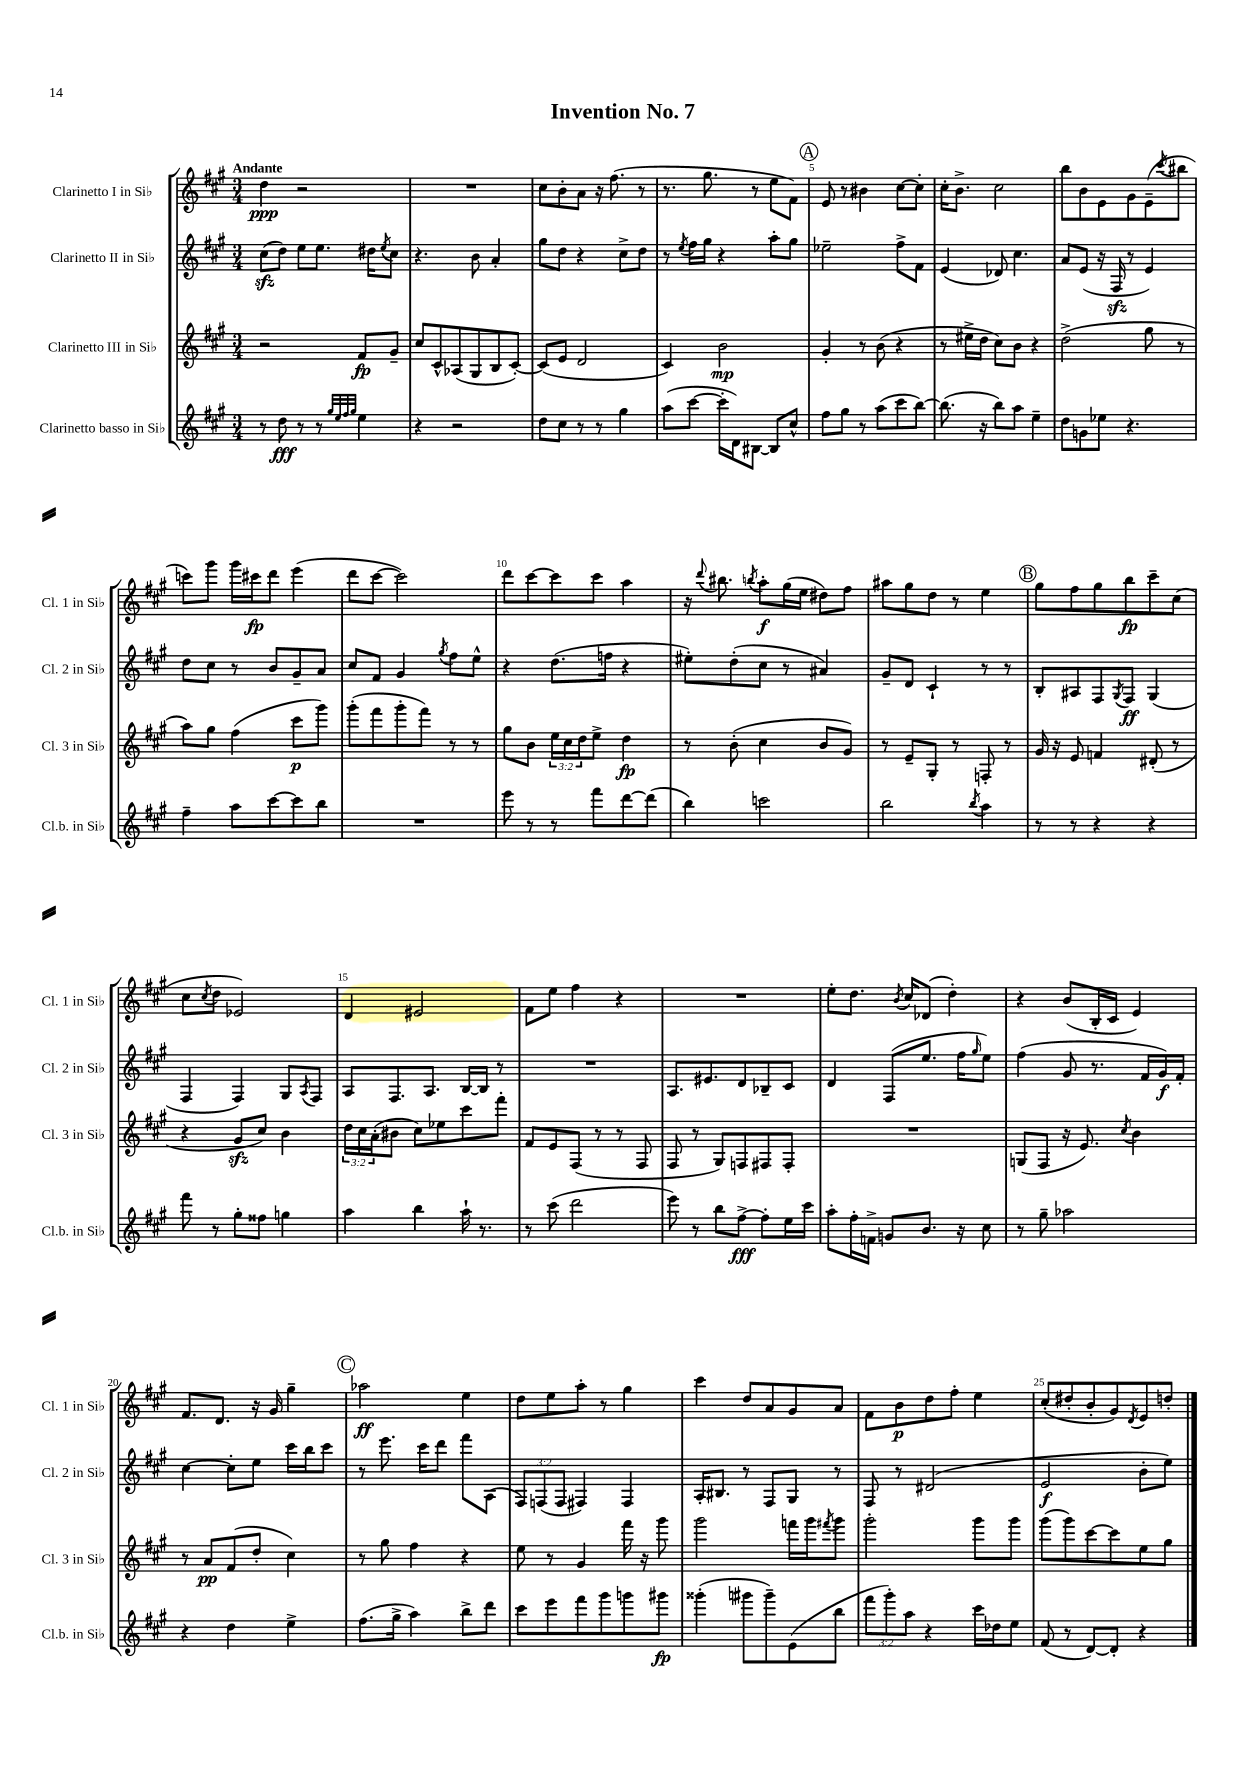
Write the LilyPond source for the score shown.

\header { title = "Invention No. 7" }
<<
\new StaffGroup <<
\new Staff = "s0" \with { instrumentName = "Clarinetto I in Sib" shortInstrumentName = "Cl. 1 in Sib" } {
    \clef treble \key a \major \numericTimeSignature \time 3/4 \tempo "Andante"
    d''4\ppp r2 |
    R2. |
    cis''8 b'8-. a'8 r16 fis''8.( r8 |
    r8. gis''8. r8 e''8 fis'8) |
    \mark \markup { \circle "A" } e'8 r8 bis'4 cis''8~ cis''8-. |
    cis''16-. b'8.-> cis''2 |
    b''8 b'8 e'8 gis'8 e'8--( \acciaccatura { cis'''8 } bis''8 |
    c'''8) gis'''8 gis'''16 cis'''16\fp d'''8 e'''4( |
    d'''8 cis'''8~ cis'''2) |
    d'''8 cis'''8~ cis'''8 cis'''8 a''4 |
    r16 \appoggiatura { d'''8 } bis''8. \acciaccatura { b''8 } a''8-.\f gis''16( e''16 dis''8) fis''8 |
    ais''8 gis''8 d''8 r8 e''4 |
    \mark \markup { \circle "B" } gis''8 fis''8 gis''8 b''8\fp cis'''8-- cis''8( |
    cis''8 \acciaccatura { cis''8 } d''8 ees'2) |
    d'4 eis'2 |
    fis'8 e''8 fis''4 r4 |
    R2. |
    e''8-. d''8. \acciaccatura { b'8 } cis''16 des'8( d''4-.) |
    r4 b'8( b16-. cis'16 e'4) |
    fis'8. d'8. r16 gis'16 gis''4-- |
    \mark \markup { \circle "C" } aes''2\ff e''4 |
    d''8 e''8 a''8-. r8 gis''4 |
    cis'''4 d''8 a'8 gis'8 a'8 |
    fis'8 b'8\p d''8 fis''8-. e''4 |
    cis''8-.( dis''8-. b'8-. gis'8) \acciaccatura { d'8 } e'8 d''8-. \bar "|." |
}
\new Staff = "s1" \with { instrumentName = "Clarinetto II in Sib" shortInstrumentName = "Cl. 2 in Sib" } {
    \clef treble \key a \major \numericTimeSignature \time 3/4 \override Staff.TupletNumber.text = #tuplet-number::calc-fraction-text
    cis''8\sfz( d''8) e''8 e''8. dis''16 \acciaccatura { e''8 } cis''8 |
    r4. b'8 a'4-. |
    gis''8 d''8 r4 cis''8-> d''8 |
    r8 \acciaccatura { e''8 } fis''16 gis''16 r4 a''8-. gis''8 |
    \mark \markup { \circle "A" } ees''2-- fis''8-> fis'8 |
    e'4( des'8) cis''4. |
    a'8 e'8( r16 fis16\sfz r8 e'4) |
    d''8 cis''8 r8 b'8 gis'8-- a'8 |
    cis''8 fis'8 gis'4 \acciaccatura { gis''8 } fis''8 e''8-^ |
    r4 d''8.( f''16 r4 |
    eis''8-.) d''8-.( cis''8 r8 ais'4) |
    gis'8-- d'8 cis'4-! r8 r8 |
    \mark \markup { \circle "B" } b8-. ais8 fis8 \acciaccatura { gis8 } fis8\ff gis4( |
    fis4 fis4) gis8 \acciaccatura { a8 } fis8 |
    a8 fis8. a8. b16~ b16 r8 |
    R2. |
    a8. eis'8. d'8 bes8-- cis'8 |
    d'4 fis8( e''8. fis''16 \grace { gis''16 } e''8) |
    fis''4( gis'8 r8. fis'16 gis'16\f) fis'16-. |
    cis''4~ cis''8-. e''8 cis'''16 b''16 cis'''8 |
    \mark \markup { \circle "C" } r8 e'''8. cis'''16 d'''8 fis'''8 a8( |
    \tuplet 3/2 { fis8) f8( f8 } fis4) fis4 |
    a16-. bis8. r8 fis8 gis8 r8 |
    fis8 r8 dis'2( |
    e'2\f b'8-. e''8) \bar "|." |
}
\new Staff = "s2" \with { instrumentName = "Clarinetto III in Sib" shortInstrumentName = "Cl. 3 in Sib" } {
    \clef treble \key a \major \numericTimeSignature \time 3/4 \override Staff.TupletNumber.text = #tuplet-number::calc-fraction-text
    r2 fis'8\fp gis'8-- |
    cis''8 cis'8-^ aes8( gis8 b8 cis'8~-.) |
    cis'8( e'8 d'2 |
    cis'4) b'2\mp |
    \mark \markup { \circle "A" } gis'4-. r8 b'8( r4 |
    r8 eis''16-> d''16 cis''8) b'8 r4 |
    d''2->( gis''8 r8 |
    a''8) gis''8 fis''4( cis'''8\p gis'''8) |
    gis'''8-.( fis'''8 gis'''8-. fis'''8) r8 r8 |
    gis''8 b'8 \tuplet 3/2 { e''16 cis''16 d''16 } e''8-> d''4\fp |
    r8 b'8-.( cis''4 b'8 gis'8) |
    r8 e'8-- gis8-. r8 f8-. r8 |
    \mark \markup { \circle "B" } gis'16 r16 e'8 f'4 dis'8-.( r8 |
    r4 gis'8\sfz cis''8) b'4 |
    \tuplet 3/2 { d''16 cis''16 a'16-.( } bis'8 cis''8) ees''8 cis'''8 fis'''8-. |
    fis'8 e'8 fis8( r8 r8 fis8 |
    fis8 r8 gis8) f8 fis8 fis8-. |
    R2. |
    g8( fis8 r16 e'8.) \acciaccatura { cis''8 } b'4 |
    r8 a'8\pp fis'8( d''8-. cis''4) |
    \mark \markup { \circle "C" } r8 gis''8 fis''4 r4 |
    e''8 r8 gis'4 fis'''16 r16 gis'''8 |
    gis'''2 f'''16 gis'''16 \acciaccatura { fis'''8 } gis'''8 |
    gis'''2-. gis'''8 gis'''8 |
    gis'''8( gis'''8) cis'''8~ cis'''8 e''8 gis''8 \bar "|." |
}
\new Staff = "s3" \with { instrumentName = "Clarinetto basso in Sib" shortInstrumentName = "Cl.b. in Sib" } {
    \clef treble \key a \major \numericTimeSignature \time 3/4 \override Staff.TupletNumber.text = #tuplet-number::calc-fraction-text
    r8 d''8\fff r8 r8 \grace { gis''32 e''32 fis''32 gis''32 } e''4 |
    r4 r2 |
    d''8 cis''8 r8 r8 gis''4 |
    a''8( cis'''8~ cis'''16-. d'16) bis8~ bis8 cis''8-^ |
    \mark \markup { \circle "A" } fis''8 gis''8 r8 a''8( cis'''8 b''8~) |
    b''8.( r16 b''8) a''8 e''4-- |
    d''8 g'8 ees''8 r4. |
    fis''4-- a''8 cis'''8~ cis'''8 b''8 |
    R2. |
    e'''8 r8 r8 fis'''8 d'''8~ d'''8( |
    b''4) c'''2 |
    b''2 \acciaccatura { b''8 } a''4 |
    \mark \markup { \circle "B" } r8 r8 r4 r4 |
    fis'''8 r8 gis''8-. fisis''8 g''4 |
    a''4 b''4 a''16-! r8. |
    r8 cis'''8( d'''2 |
    e'''8) r8 b''8 fis''8~->\fff fis''8-. e''16 cis'''16 |
    a''8-. fis''16-. f'16-> g'8 b'8. r16 cis''8 |
    r8 gis''8-- aes''2 |
    r4 d''4 e''4-> |
    \mark \markup { \circle "C" } fis''8.( gis''16-> a''4) b''8-> d'''8 |
    cis'''8 e'''8 fis'''8 gis'''8 g'''8 gis'''8\fp |
    gisis'''4-.( gis'''8 gis'''8--) e'8( b''8 |
    \tuplet 3/2 { fis'''8 gis'''8-.) a''8 } r4 cis'''16 des''16 e''8 |
    fis'8( r8 d'8~) d'8-. r4 \bar "|." |
}
>>
>>
\layout { \context { \Score \override BarNumber.break-visibility = ##(#f #t #t) barNumberVisibility = #(every-nth-bar-number-visible 5) } }
